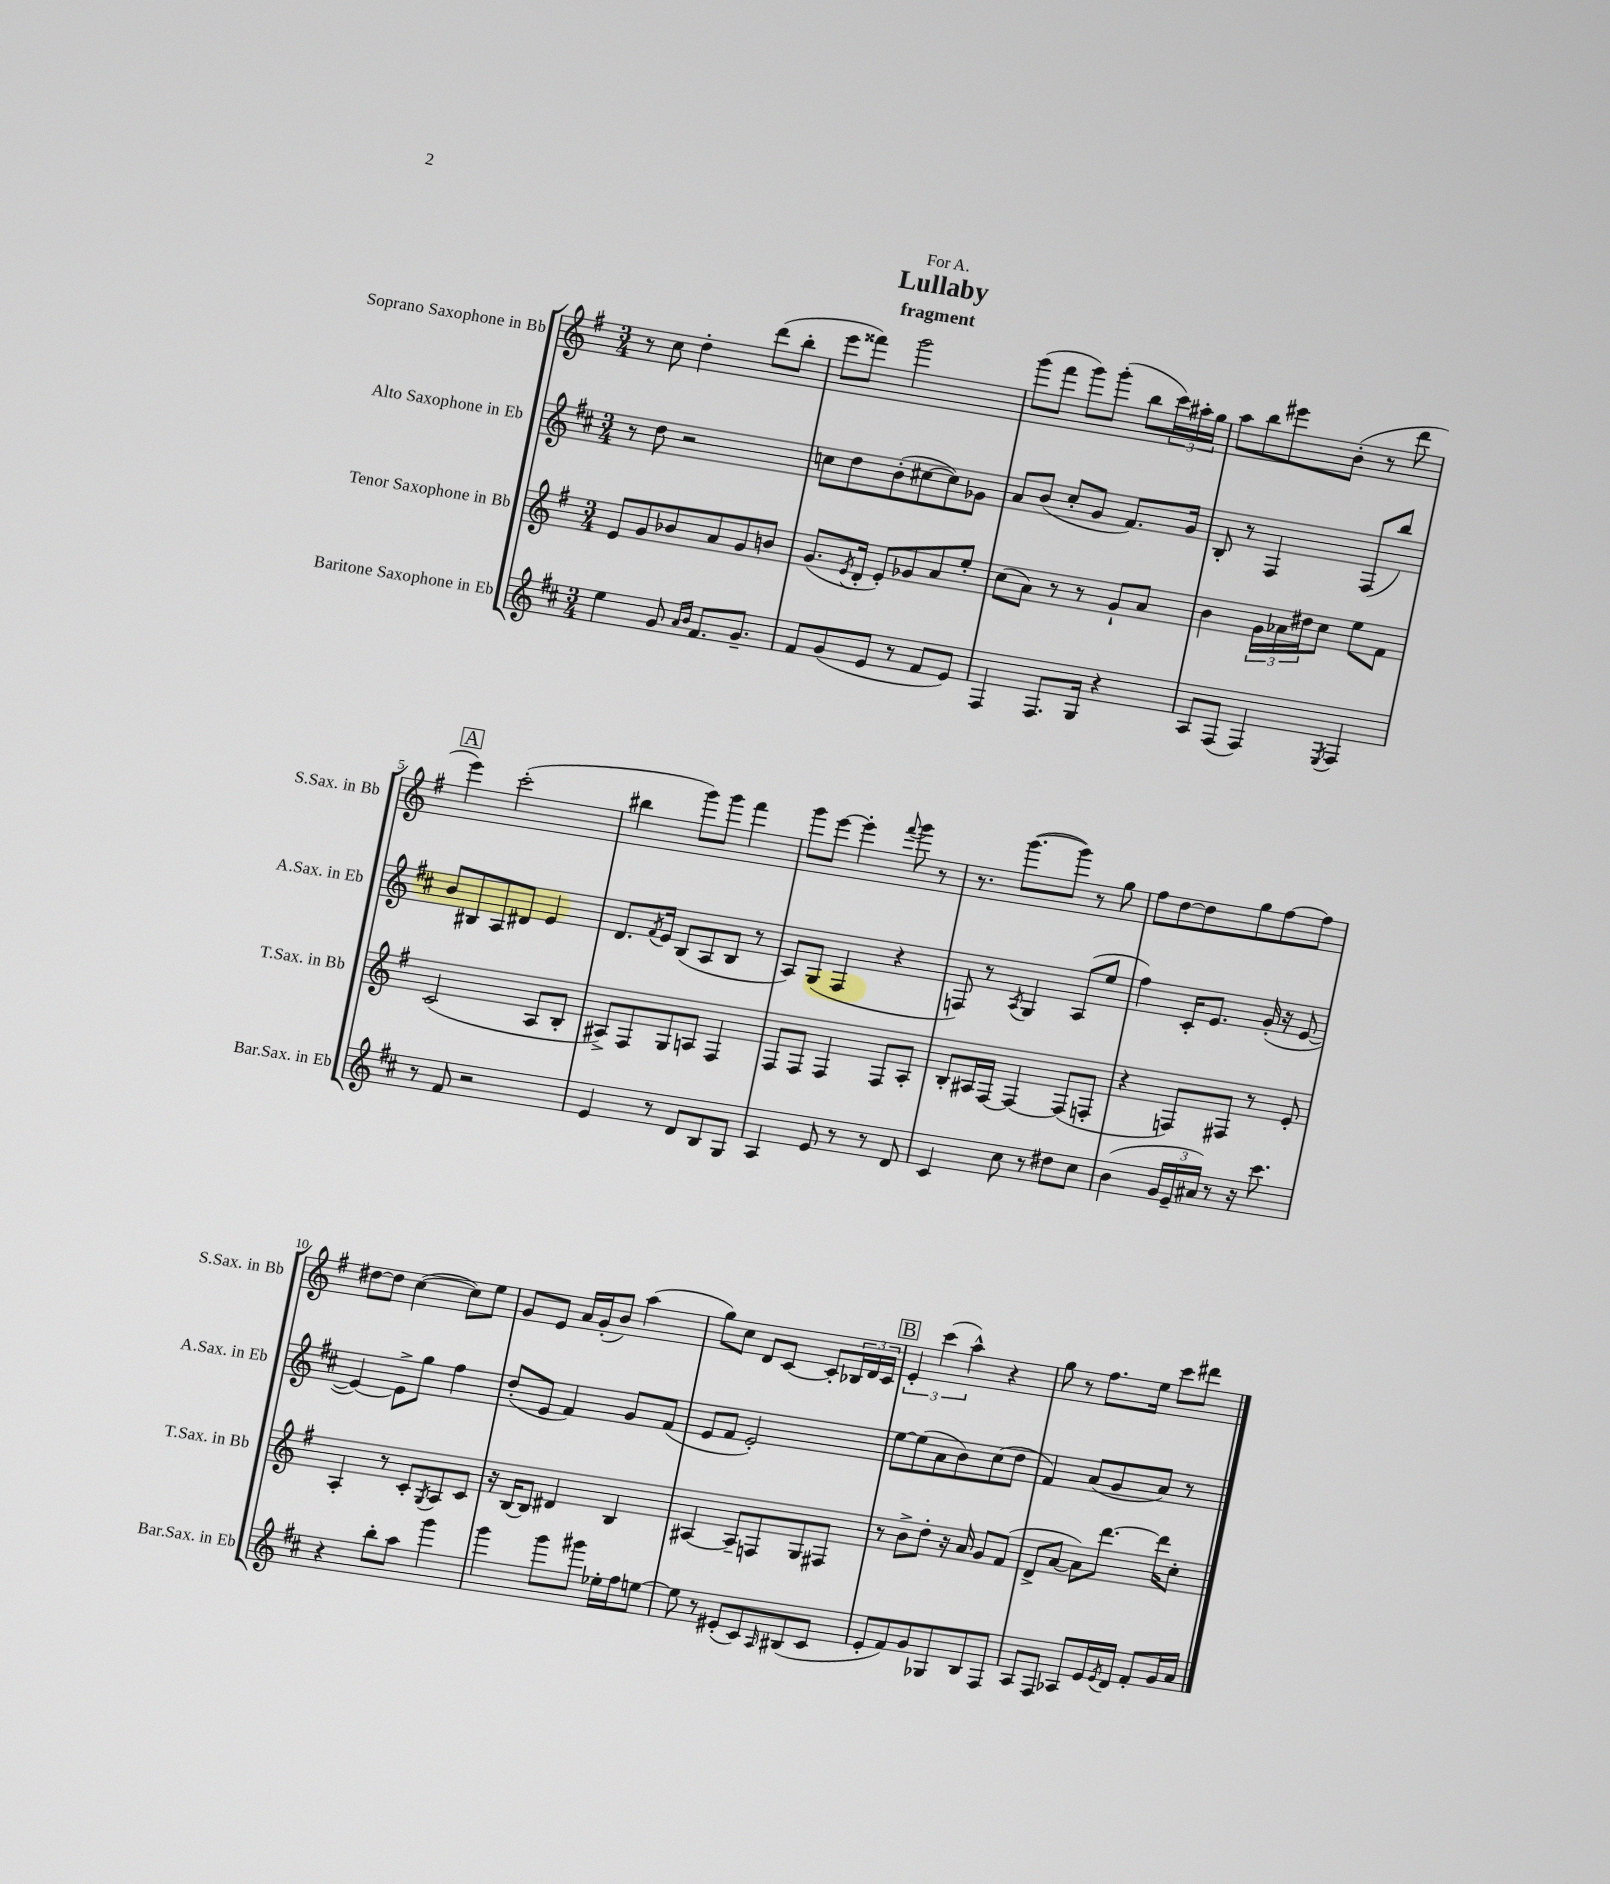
\header { title = "Lullaby" subtitle = "fragment" dedication = "For A." }
<<
\new StaffGroup <<
\new Staff = "s0" \with { instrumentName = "Soprano Saxophone in Bb" shortInstrumentName = "S.Sax. in Bb" } {
    \clef treble \key g \major \numericTimeSignature \time 3/4
    r8 c''8 d''4-. d'''8( b''8-. |
    e'''8 fisis'''8) g'''2 |
    g'''8( fis'''8 g'''8) g'''8-.( b''8 \tuplet 3/2 { c'''16) ais''16-. g''16 } |
    a''8 b''8 eis'''8 b'8-.( r8 d'''8 |
    \mark \markup { \box "A" } e'''4) c'''2-.( |
    bis''4 g'''8) g'''8 fis'''4 |
    g'''8 e'''8~ e'''4-. \appoggiatura { fis'''8 } g'''8 r8 |
    r8. g'''8.~( g'''8) r8 g''8 |
    fis''8 d''8~ d''8 g''8 fis''8~ fis''8 |
    dis''8~ dis''8 c''4~( c''8) e''8 |
    g'8 e'8 a'16 g'16-.( b'8) a''4( |
    g''8) c''8 d'8 c'8~ c'8-. \tuplet 3/2 { bes16 d'16 c'16 } |
    \mark \markup { \box "B" } \tuplet 3/2 { e'4-. c'''4( a''4-^) } r4 |
    g''8 r8 fis''8. e''16 c'''8 dis'''8 \bar "|." |
}
\new Staff = "s1" \with { instrumentName = "Alto Saxophone in Eb" shortInstrumentName = "A.Sax. in Eb" } {
    \clef treble \key d \major \numericTimeSignature \time 3/4
    r8 d''8 r2 |
    c''8 d''8 b'8-.( cis''8~ cis''8) ges'8 |
    a'8 b'8( cis''8-. g'8 fis'8.) g'16 |
    b8-. r8 fis4 fis8( b''8) |
    \mark \markup { \box "A" } b'8 bis8 a8 dis'8 e'4 |
    d'8. \acciaccatura { fis'8 } e'16 b8( a8 b8 r8 |
    a8) g8( fis4 r4 |
    f8) r8 \acciaccatura { a8 } g4 a8( e''8 |
    fis''4) cis'16-. e'8. g'16-.( r16 e'8~ |
    e'4~) e'8-> g''8 fis''4 |
    d''8-.( e'8 fis'4) g'8 fis'8( |
    e'8 fis'8 e'2-.) |
    \mark \markup { \box "B" } e''8~ e''8( a'8 b'8) cis''8( d''8 |
    fis'4) a'8( g'8 a'8) r8 \bar "|." |
}
\new Staff = "s2" \with { instrumentName = "Tenor Saxophone in Bb" shortInstrumentName = "T.Sax. in Bb" } {
    \clef treble \key g \major \numericTimeSignature \time 3/4
    e'8 g'8 bes'8 a'8 g'8 b'8 |
    g'8.( \acciaccatura { e'8 } d'16-. e'8-.) ges'8 a'8 e''8-. |
    c''8( a'8) r8 r8 g'8-! a'8 |
    b'4 \tuplet 3/2 { g'16 aes'16 dis''16 } c''8 e''8 fis'8 |
    \mark \markup { \box "A" } c'2( a8 b8-. |
    ais8->) fis8 g8 a8 fis4 |
    fis8 fis8 fis4 fis8 a8-. |
    b8-. ais16 fis16~ fis4~ fis8( f8-. |
    r4 f8) fis8 r8 e'8-. |
    a4-. r8 c'8-. \acciaccatura { g8 } a8 c'8 |
    r16 b16~ b8 dis'4 b4 |
    ais4~ ais8-- f8 g8 fis8 |
    \mark \markup { \box "B" } r8 b'8-> d''8-. r16 a'16 g'8 fis'8( |
    d'8-> a'8~ a'8) d'''8.~ d'''16 c''8-. \bar "|." |
}
\new Staff = "s3" \with { instrumentName = "Baritone Saxophone in Eb" shortInstrumentName = "Bar.Sax. in Eb" } {
    \clef treble \key d \major \numericTimeSignature \time 3/4
    e''4 g'8 \grace { a'16 b'16 } fis'8. g'8.-- |
    fis'8 g'8( e'8 r8 fis'8 e'8) |
    fis4 fis8. g16 r4 |
    a8 fis8( fis4) \acciaccatura { e8 } fis4 |
    \mark \markup { \box "A" } r8 fis'8 r2 |
    e'4 r8 d'8 b8 g8 |
    a4 e'8 r8 r8 d'8 |
    cis'4 cis''8 r8 dis''8 cis''8 |
    b'4( \tuplet 3/2 { g'16 e'16-- ais'16) } r8 r16 cis'''8. |
    r4 b''8-. a''8 g'''4 |
    g'''4 g'''8 gis'''8 ees''16-. fis''16 e''8~ |
    e''8 r8 eis'8-.( cis'8) \grace { a16 } bis8( cis'8 |
    \mark \markup { \box "B" } e'8-. fis'8) g'8 ges8 b8 fis8 |
    a8 fis8 aes8 e'16 \acciaccatura { e'8 } d'16 fis'8-. g'16 a'16 \bar "|." |
}
>>
>>
